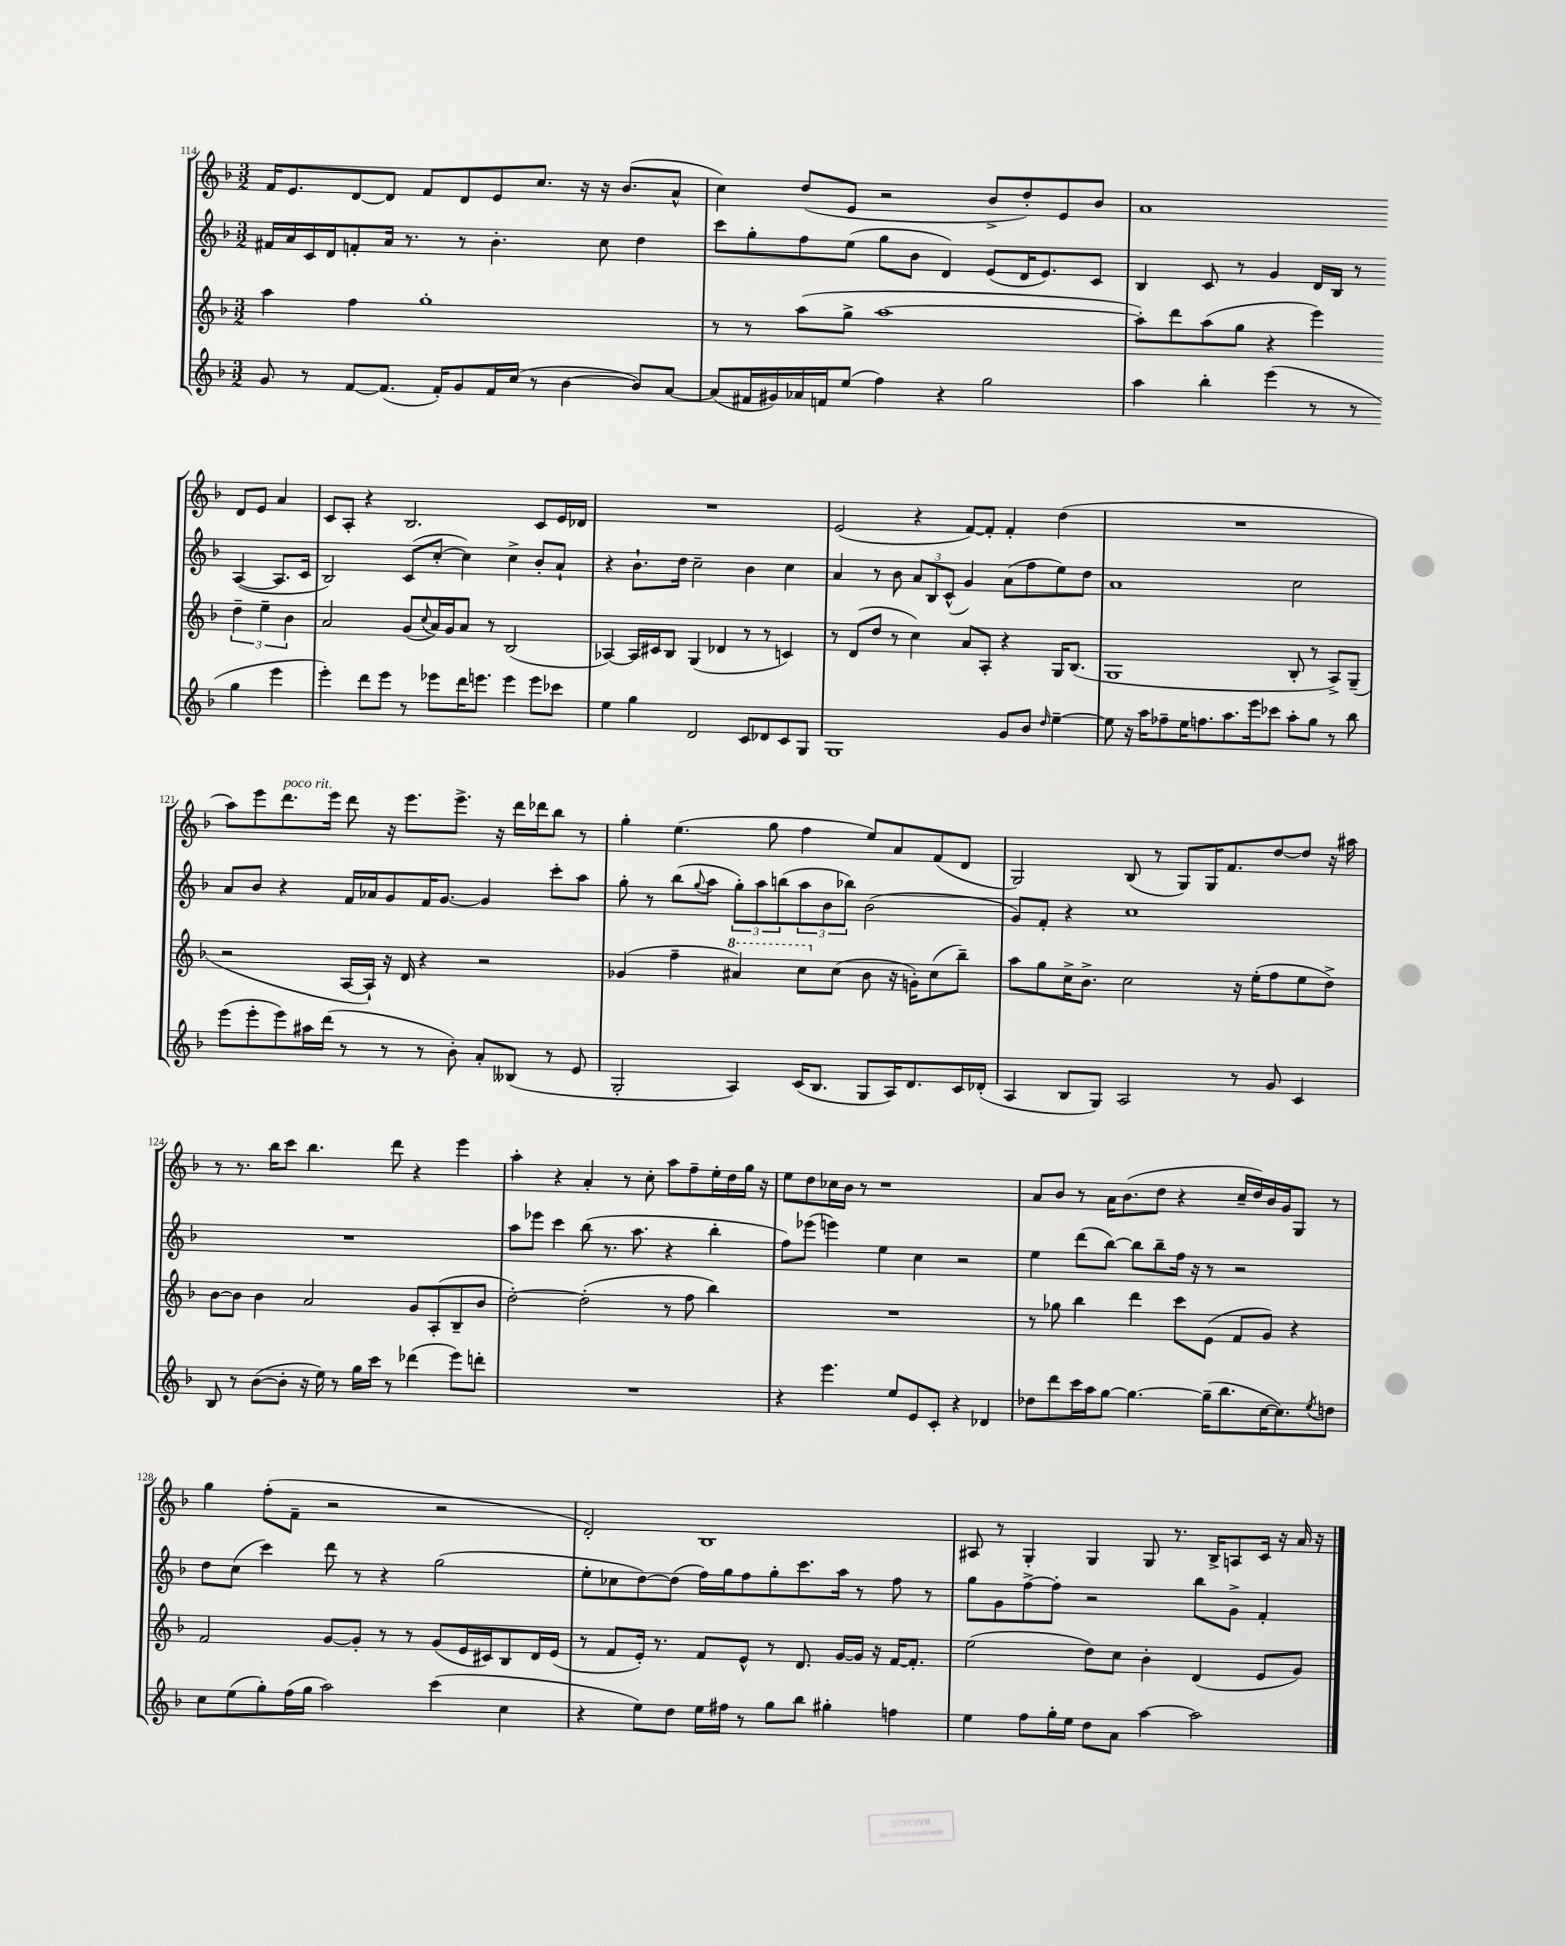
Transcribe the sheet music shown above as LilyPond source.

<<
\new StaffGroup <<
\new Staff = "s0" {
    \clef treble \key f \major \numericTimeSignature \time 3/2
    f'16 e'8. d'8~ d'8 f'8 d'8 e'8 c''8. r16 r16 bes'8.( a'8-^ |
    c''4) d''8( e'8 r2 bes'8-> d''8-.) e'8 bes'8 |
    a'1 d'8 e'8 a'4 |
    c'8 a8-. r4 bes2. c'8 e'16 des'16 |
    R1. |
    e'2( r4 f'8~) f'8-. f'4-. d''4( |
    R1. |
    a''8) e'''8 d'''8.^\markup { \italic "poco rit." } e'''16 d'''8 r16 e'''8. e'''8.-> r16 d'''16 des'''16 bes''8 r8 |
    g''4-. e''4.( g''8 f''4 e''8) a'8 f'8( d'8 |
    g2) bes8( r8 g8) g16 f'8. d''8~ d''8 r16 ais''16 |
    r8 r8. bes''16 c'''8 bes''4. d'''8 r4 e'''4 |
    a''4-. r4 a'4-. r8 c''8-. a''8 f''8-- e''16-. d''16 g''16 r16 |
    e''8 d''8 ces''16 bes'16 r8 r1 |
    a'8 bes'8 r8 a'16 bes'8.( d''8 r4 c''16-- d''16) bes'16 g'16 g8 r8 |
    g''4 f''8-.( f'8-- r2 r2 |
    d'2-.) bes1 |
    ais8 r8 g4-. g4 g8 r8. bes16-> a8 c'16 r16 a'16 r16 \bar "|." |
}
\new Staff = "s1" {
    \clef treble \key f \major \numericTimeSignature \time 3/2
    fis'16 a'16 c'16 d'16 f'8-. a'16 r8. r8 bes'4.-. c''8 d''4 |
    c'''8 g''8-. f''8 e''8( g''8 bes'8 d'4) e'8( d'16 e'8.) c'8 |
    bes4 c'8 r8 g'4 d'16 bes16 r8 a4~( a8. c'16 |
    bes2) c'8( c''8~-. c''4) c''4-> bes'8-. a'8-! |
    r4 bes'8.-! d''16 c''2-- bes'4 c''4 |
    a'4 r8 bes'8 \tuplet 3/2 { a'8 bes8 c'8-^( } g'4) a'8( f''8 e''8) d''8 |
    a'1 c''2 |
    a'8 bes'8 r4 f'16 aes'16 g'8 f'16 g'8.~ g'4 c'''8-. a''8 |
    g''8-. r8 bes''8( \appoggiatura { g''8 } a''8 \tuplet 3/2 { g''8-.) a''8 b''8( } \tuplet 3/2 { a''8 bes'8 bes''8) } bes'2( |
    g'8) f'8-. r4 c''1 |
    R1. |
    a''8 ees'''8 c'''4 bes''8( r8. a''8. r4 bes''4-. |
    f''8) ees'''8( e'''4) e''4 c''4 r2 |
    e''4 d'''8( bes''8~) bes''8 bes''8-- f''16 r16 r8 r2 |
    d''8 c''8( c'''4) d'''8 r8 r4 g''2( |
    e''8-. ces''8 d''8~) d''8( f''16) g''16 f''8 g''8-. c'''8. a''16 r8 f''8 r8 |
    g''8 g'8 f''8~-> f''8-. r2 bes''8 g'8-> f'4-. \bar "|." |
}
\new Staff = "s2" {
    \clef treble \key f \major \numericTimeSignature \time 3/2
    a''4 f''4 g''1-. |
    r8 r8 a''8( g''8-> a''1~ |
    a''8-.) d'''8 a''8( g''8 r4 e'''4) \tuplet 3/2 { d''4-- e''4-- bes'4 } |
    a'2 g'8( \appoggiatura { c''8 } a'16) g'16 a'8 r8 bes2( |
    aes4~) aes16 cis'16 bes8 g4( des'4 r8 r8 c'4) |
    r8 d'8( d''8 r8 c''4) a'8 a8-. r4 g16 bes8.( |
    g1 bes8-. r8 a8->) g8--( |
    r2 a16~ a16-!) r16 d'16 r4 r2 |
    ges'4( f''4-- \ottava #1 ais''4) c'''8 \ottava #0 c''8( bes'8 r16 g'16-.) c''8( bes''8--) |
    a''8 g''8 c''16-> bes'8.-> c''2 r16 e''16-.( f''8 e''8 d''8->) |
    bes'8~ bes'8 bes'4 a'2 g'8 a8-.( bes8-- bes'8 |
    d''2~-.) d''2-.( r8 f''8 bes''4) |
    R1. |
    r8 ges''8 bes''4 d'''4 c'''8 e'8( f'8 g'8) r4 |
    f'2 g'8~ g'8-. r8 r8 g'8( e'16 cis'16) bes8 d'16 e'16( |
    r8 f'8 e'16-.) r8. f'8 e'8-^ r8 d'8. g'16~ g'16 r16 f'16~ f'8.-. |
    e''2( d''8) c''8 bes'4-. d'4( e'8 g'8) \bar "|." |
}
\new Staff = "s3" {
    \clef treble \key f \major \numericTimeSignature \time 3/2
    g'8 r8 f'8~ f'8.( f'16-.) g'8 f'16 c''16( r8 bes'4~ bes'8) a'8~ |
    a'8( fis'16 gis'16) aes'16 f'16 e''8( f''4) r4 g''2 |
    a''4 bes''4-. e'''4( r8 r8 g''4 e'''4 |
    e'''4-.) d'''8 e'''8 r8 ees'''8 d'''16 e'''8. e'''4 e'''8 ces'''8 |
    e''4 g''4 d'2 c'8 des'8 c'8 g8 |
    g1 g'8 bes'8 \grace { d''16 } e''4~-- |
    e''8 r16 a''16 fes''8-- e''16 f''8. a''8. e'''16 ces'''8 a''8-. g''8 r8 bes''8 |
    e'''8( e'''8-. e'''8) ais''16 d'''16( r8 r8 r8 bes'8-.) a'8-. beses8( r8 e'8 |
    g2-. a4) c'16( bes8. g8 a16) d'8. c'16 des'16-.( |
    a4 bes8 g8) a2 r8 g'8 c'4 |
    bes8 r8 bes'8~( bes'8-. r16 e''16) r8 g''16 c'''16 r8 des'''4( e'''8) d'''8-. |
    R1. |
    r4 e'''4. e''8 e'8 c'8-. r4 des'4 |
    des''8 d'''8 c'''16 a''16 g''8~ g''4.~ g''16--( bes''8. c''16~ c''8.) \acciaccatura { e''8 } d''8 |
    c''8 e''8( g''8-.) f''16( g''16 a''2) c'''4( c''4 |
    r4 e''8) d''8 e''16 fis''16 r8 g''8 bes''8 gis''4-. f''4 |
    e''4 f''8 g''16-. e''16 d''8 a'8 a''4~ a''2 \bar "|." |
}
>>
>>
\layout { \context { \Score currentBarNumber = #114 } }
